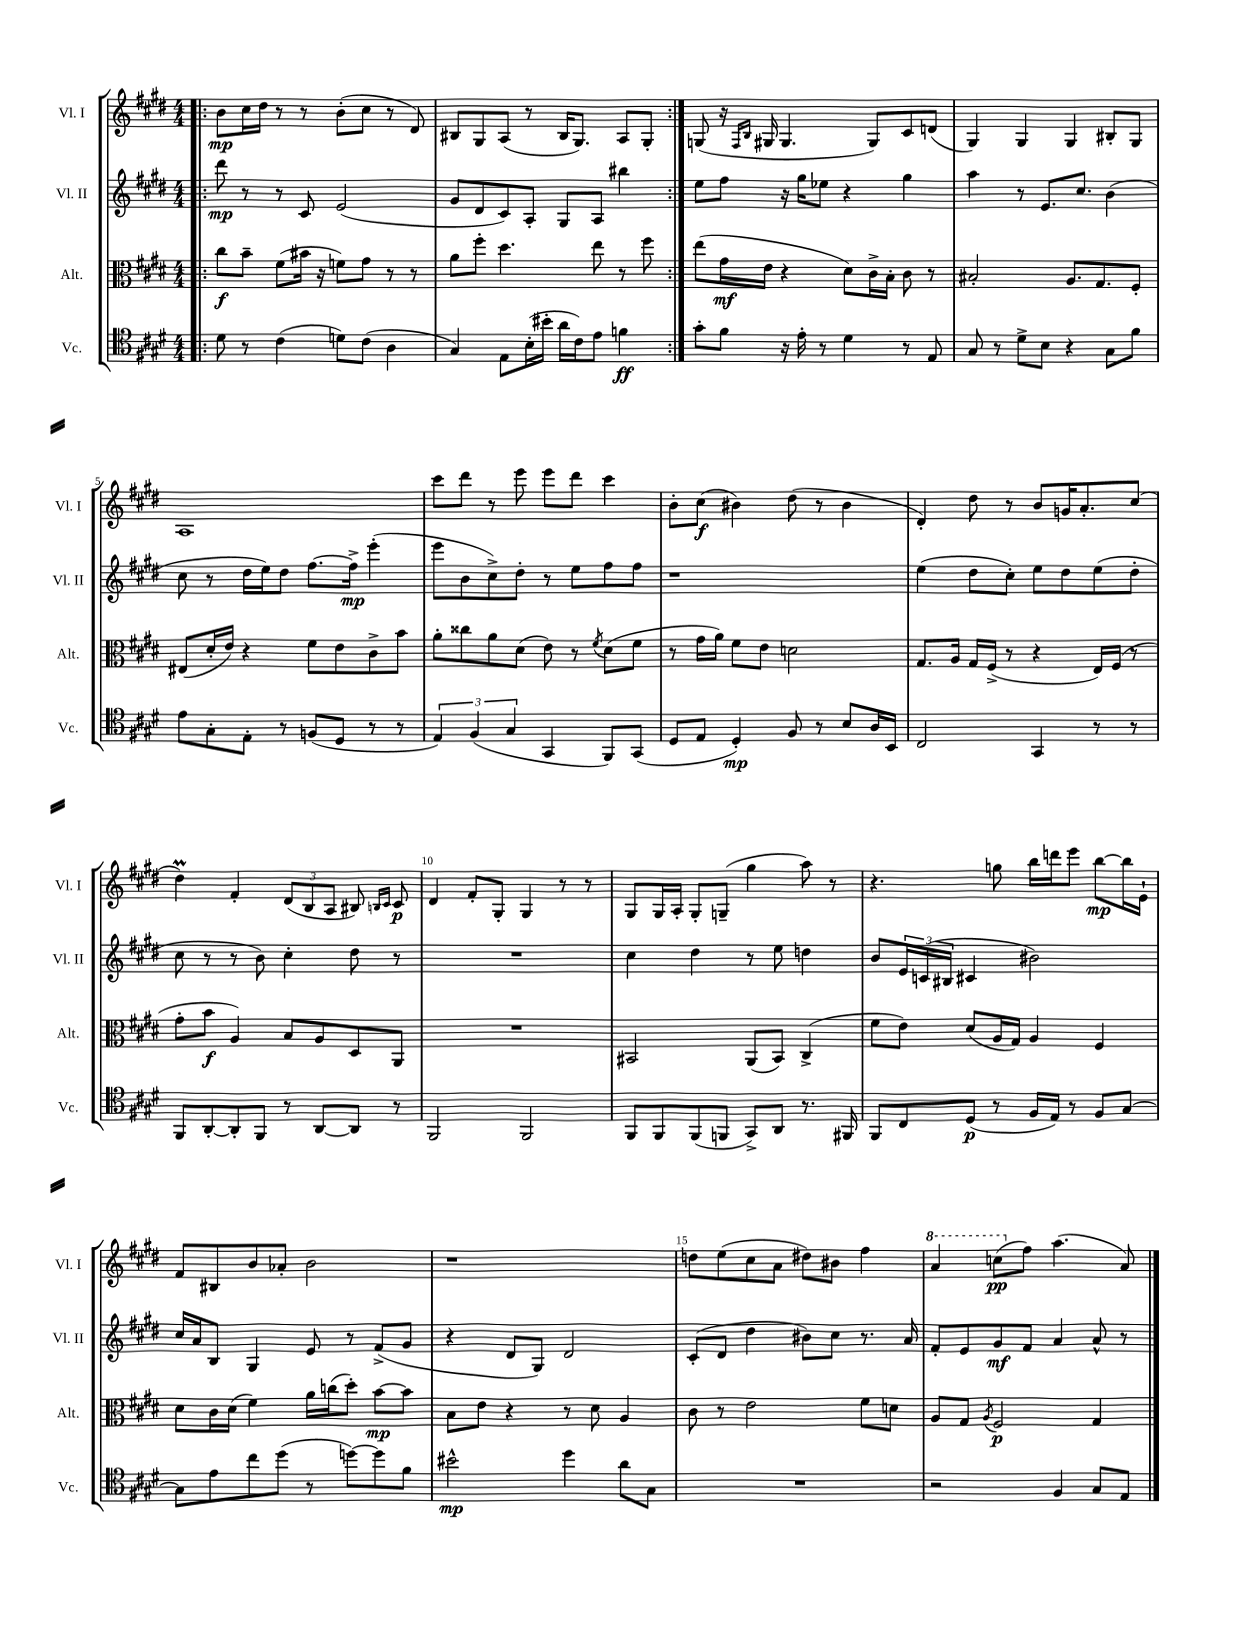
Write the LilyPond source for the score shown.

<<
\new StaffGroup <<
\new Staff = "s0" \with { instrumentName = "Vl. I" shortInstrumentName = "Vl. I" } {
    \clef treble \key e \major \numericTimeSignature \time 4/4
    \repeat volta 2 { \bar ".|:" b'8\mp cis''16 dis''16 r8 r8 b'8-.( cis''8 r8 dis'8) |
    bis8 gis8 a8( r8 bis16 gis8.) a8 gis8-. | }
    g8( r16 \grace { fis16 b16 } gis16 gis4. gis8) cis'8 d'8( |
    gis4) gis4 gis4 bis8-. gis8 |
    a1 |
    cis'''8 dis'''8 r8 e'''8 e'''8 dis'''8 cis'''4 |
    b'8-. cis''8\f( bis'4) dis''8( r8 bis'4 |
    dis'4-.) dis''8 r8 b'8 g'16 a'8.-. cis''8( |
    dis''4\prall) fis'4-. \tuplet 3/2 { dis'8( b8 a8 } bis8) \grace { b16 cis'16 } cis'8\p |
    dis'4 fis'8-. gis8-. gis4 r8 r8 |
    gis8 gis16 a16-. gis8-. g8--( gis''4 a''8) r8 |
    r4. g''8 b''16 d'''16 e'''8 b''8~\mp b''16 e'16-! |
    fis'8 bis8 b'8 aes'8-. b'2 |
    r1 |
    d''8 e''8( cis''8 a'8 dis''8) bis'8 fis''4 |
    \ottava #1 a''4 c'''8\pp( \ottava #0 fis''8) a''4.( a'8) \bar "|." |
}
\new Staff = "s1" \with { instrumentName = "Vl. II" shortInstrumentName = "Vl. II" } {
    \clef treble \key e \major \numericTimeSignature \time 4/4
    \repeat volta 2 { \bar ".|:" dis'''8\mp r8 r8 cis'8 e'2( |
    gis'8 dis'8 cis'8) a8-. gis8 a8 bis''4 | }
    e''8 fis''8 r16 gis''16 ees''8 r4 gis''4 |
    a''4 r8 e'8. cis''8. b'4( |
    cis''8 r8 dis''16 e''16) dis''8 fis''8.~ fis''16->\mp e'''4-.( |
    e'''8 b'8 cis''8->) dis''8-. r8 e''8 fis''8 fis''8 |
    r1 |
    e''4( dis''8 cis''8-.) e''8 dis''8 e''8( dis''8-. |
    cis''8 r8 r8 b'8) cis''4-. dis''8 r8 |
    R1 |
    cis''4 dis''4 r8 e''8 d''4 |
    b'8 \tuplet 3/2 { e'16 c'16( bis16 } cis'4 bis'2) |
    cis''16 a'16 b8 gis4 e'8 r8 fis'8->( gis'8 |
    r4 dis'8 gis8) dis'2 |
    cis'8-.( dis'8 dis''4 bis'8) cis''8 r8. a'16 |
    fis'8-. e'8 gis'8\mf fis'8 a'4 a'8-^ r8 \bar "|." |
}
\new Staff = "s2" \with { instrumentName = "Alt." shortInstrumentName = "Alt." } {
    \clef alto \key e \major \numericTimeSignature \time 4/4
    \repeat volta 2 { \bar ".|:" cis''8\f b'8-- fis'8( bis'16 r16 f'8) gis'8 r8 r8 |
    a'8 fis''8-. dis''4. e''8 r8 fis''8 | }
    e''8( gis'16\mf e'16 r4 dis'8) cis'16-> b16-. cis'8 r8 |
    bis2-. a8. gis8. fis8-. |
    eis8( dis'16-. e'16) r4 fis'8 e'8 cis'8-> b'8 |
    a'8-. cisis''8 a'8 dis'8( e'8) r8 \acciaccatura { fis'8 } dis'8( fis'8 |
    r8 gis'16 a'16) fis'8 e'8 d'2 |
    gis8. a16 gis16 fis16->( r8 r4 e16) fis16( r8 |
    gis'8-. b'8\f a4) b8 a8 dis8 a,8 |
    R1 |
    bis,2 a,8( bis,8) cis4->( |
    fis'8 e'8) dis'8( a16 gis16) a4 fis4 |
    dis'8 cis'16 dis'16( fis'4) a'16 c''16( dis''8-.) b'8~\mp b'8 |
    b8 e'8 r4 r8 dis'8 a4 |
    cis'8 r8 e'2 fis'8 d'8 |
    a8 gis8 \acciaccatura { a8 } fis2\p gis4 \bar "|." |
}
\new Staff = "s3" \with { instrumentName = "Vc." shortInstrumentName = "Vc." } {
    \clef tenor \key e \major \numericTimeSignature \time 4/4
    \repeat volta 2 { \bar ".|:" dis'8 r8 cis'4( d'8) cis'8( a4 |
    gis4) e8 b16-.( bis'16-. a'16 cis'16) e'8 f'4\ff | }
    gis'8-. fis'8 r16 e'16-. r8 dis'4 r8 e8 |
    gis8 r8 dis'8-> b8 r4 gis8 fis'8 |
    e'8 gis8-. e8-. r8 f8( dis8 r8 r8 |
    \tuplet 3/2 { e4) fis4( gis4 } gis,4 fis,8) gis,8( |
    dis8 e8 dis4-.\mp) fis8 r8 b8 a16 b,16 |
    cis2 gis,4 r8 r8 |
    fis,8 a,8~-. a,8-. fis,8 r8 a,8~ a,8 r8 |
    fis,2 fis,2 |
    fis,8 fis,8 fis,8( f,8 gis,8->) a,8 r8. fis,16 |
    fis,8 cis8 dis8\p( r8 fis16 e16) r8 fis8 gis8~ |
    gis8 e'8 cis''8 dis''8( r8 d''8~) d''8 fis'8 |
    bis'2-^\mp dis''4 a'8 gis8 |
    R1 |
    r2 fis4 gis8 e8 \bar "|." |
}
>>
>>
\layout { \context { \Score \override BarNumber.break-visibility = ##(#f #t #t) barNumberVisibility = #(every-nth-bar-number-visible 5) } }
